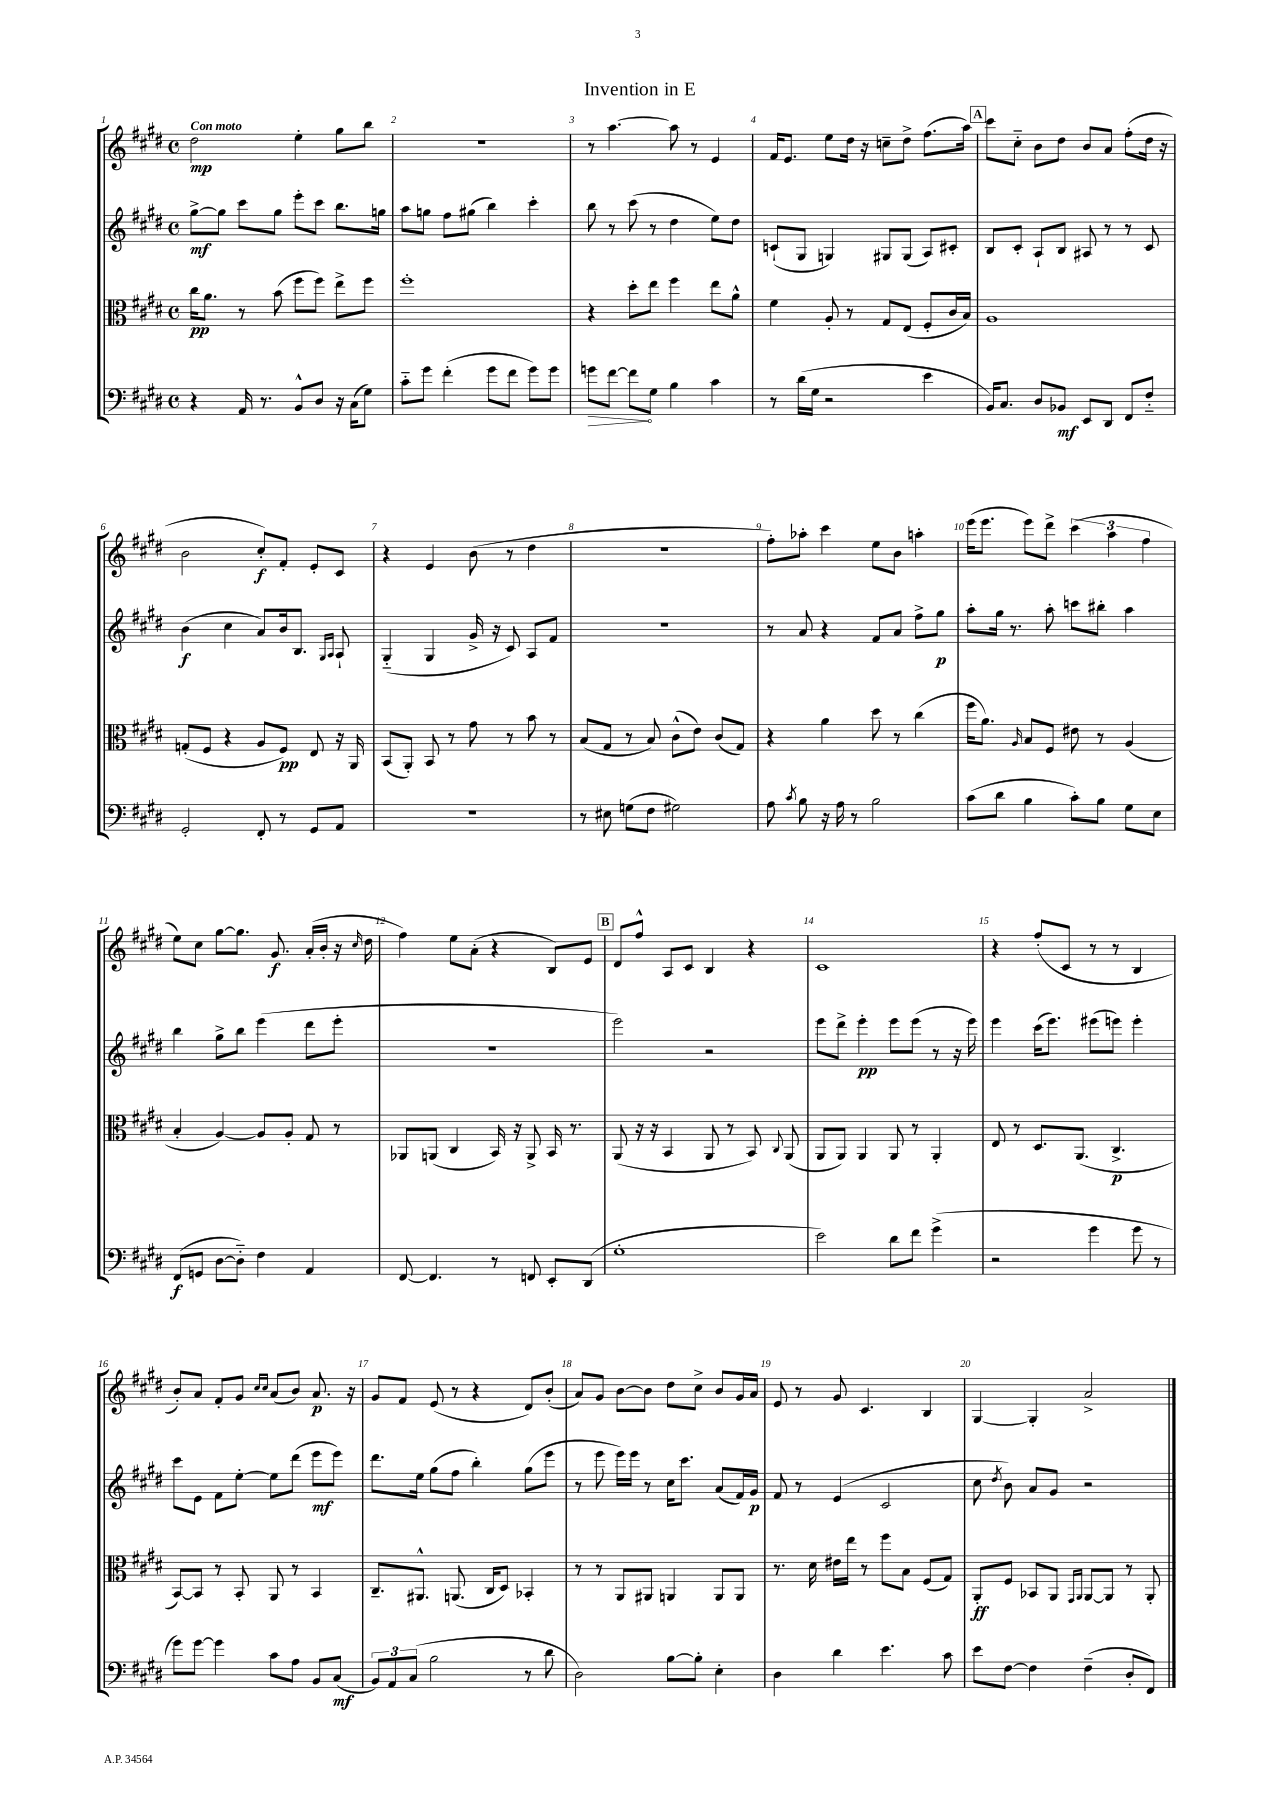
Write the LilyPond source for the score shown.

\header { title = "Invention in E" }
<<
\new StaffGroup <<
\new Staff = "s0" {
    \clef treble \key e \major \defaultTimeSignature \time 4/4 \tempo "Con moto"
    \autoBeamOff dis''2\mp e''4-. gis''8[ b''8] |
    r1 |
    r8 a''4.~ a''8 r8 e'4 |
    fis'16[ e'8.] e''8[ dis''16] r16 c''8[-- dis''8]-> fis''8.[( a''16]) |
    \mark \markup { \box "A" } cis'''8[ cis''8]-_ b'8[ dis''8] b'8[ a'8] fis''8[-.( dis''16] r16 |
    b'2 cis''8[-.\f) fis'8]-. e'8[-. cis'8] |
    r4 e'4 b'8( r8 dis''4 |
    r1 |
    fis''8[-.) aes''8]-. cis'''4 e''8[ b'8] a''4-. |
    e'''16[( e'''8.] e'''8[) dis'''8]-> \tuplet 3/2 { cis'''4( a''4 fis''4 } |
    e''8[) cis''8] gis''8[~ gis''8.] gis'8.\f a'16[-.( b'16]-. r16 \grace { cis''16 } dis''16 |
    fis''4) e''8[ a'8]-.( r4 b8[) e'8] |
    \mark \markup { \box "B" } dis'8[ fis''8]-^ a8[ cis'8] b4 r4 |
    cis'1 |
    r4 fis''8[-.( cis'8] r8 r8 b4 |
    b'8[-.) a'8] fis'8[-. gis'8] \grace { cis''16[ cis''16] } a'8[( b'8]) a'8.\p r16 |
    gis'8[ fis'8] e'8( r8 r4 dis'8[) b'8]-.( |
    a'8[) gis'8] b'8[~ b'8] dis''8[ cis''8]-> b'8[ gis'16 a'16] |
    e'8 r8 gis'8 cis'4. b4 |
    gis4~ gis4-. a'2-> \bar "|." |
}
\new Staff = "s1" {
    \clef treble \key e \major \defaultTimeSignature \time 4/4
    \autoBeamOff gis''8[~->\mf gis''8] cis'''8[ gis''8] e'''8[-. cis'''8] b''8.[ g''16] |
    a''8[ g''8] fis''8[ gis''8]( b''4) cis'''4-. |
    b''8 r8 cis'''8( r8 dis''4 e''8[) dis''8] |
    c'8[-!( gis8] g4) gis8[ gis8]( a8[) cis'8]-. |
    \mark \markup { \box "A" } b8[ cis'8]-. a8[-! b8] ais8 r8 r8 cis'8 |
    b'4\f( cis''4 a'8[) b'16 b8.] \grace { gis16[ a16] } a8-! |
    gis4-_( gis4 gis'16-> r16 cis'8) a8[ fis'8] |
    R1 |
    r8 a'8 r4 fis'8[ a'8] fis''8[-> gis''8]\p |
    a''8[-. gis''16] r8. a''8-. c'''8[ bis''8]-. a''4 |
    b''4 gis''8[-> b''8] e'''4( dis'''8[ e'''8]-. |
    R1 |
    \mark \markup { \box "B" } e'''2) r2 |
    e'''8[ dis'''8]-> e'''4-.\pp e'''8[ e'''8]( r8 r16 e'''16) |
    e'''4 cis'''16[( e'''8.]) eis'''8[( e'''8]) e'''4-. |
    cis'''8[ e'8] fis'8[ e''8]~-. e''8[ dis'''8]( e'''8[\mf e'''8]) |
    dis'''8.[ e''16] gis''8[( fis''8] b''4-.) gis''8[( e'''8] |
    r8 e'''8 e'''16[) e'''16] r8 cis''16[ cis'''8.] a'8[( fis'16) gis'16]\p |
    fis'8 r8 e'4( cis'2 |
    cis''8 \acciaccatura { dis''8 } b'8) a'8[ gis'8] r2 \bar "|." |
}
\new Staff = "s2" {
    \clef alto \key e \major \defaultTimeSignature \time 4/4
    \autoBeamOff cis''16[\pp a'8.] r8 b'8( fis''8[ fis''8]) e''8[-> fis''8] |
    fis''1-. |
    r4 dis''8[-. e''8] fis''4 e''8[ a'8]-^ |
    fis'4 a8-. r8 gis8[ e8]( fis8[-. cis'16 b16]) |
    \mark \markup { \box "A" } a1 |
    g8[-.( fis8] r4 a8[ fis8]\pp) e8 r16 a,16 |
    b,8[( a,8]-.) b,8 r8 gis'8 r8 b'8 r8 |
    b8[( gis8] r8 b8) cis'8[-^( e'8]) cis'8[( gis8]) |
    r4 a'4 dis''8 r8 cis''4( |
    fis''16[ a'8.]) \grace { a16 } b8[ fis8] eis'8 r8 a4( |
    b4-. a4~) a8[ a8]-. gis8 r8 |
    aes,8[ a,8]( cis4 b,16) r16 a,8-> b,16 r8. |
    \mark \markup { \box "B" } a,8( r16 r16 b,4 a,8 r8 b,8) \appoggiatura { cis8 } a,8( |
    a,8[ a,8]) a,4 a,8 r8 a,4-. |
    e8 r8 dis8.[ a,8.]( cis4.->\p |
    b,8[~) b,8] r8 b,8-. a,8 r8 b,4 |
    cis8.[-- ais,8.]-^ a,8.( cis16[ dis8]) bes,4-. |
    r8 r8 a,8[ ais,8] a,4 a,8[ a,8] |
    r8. dis'16 eis'16[ e''16] r8 fis''8[ b8] fis8[( gis8]) |
    a,8[-.\ff fis8] bes,8[ a,8] \grace { gis,16[ a,16] } a,8[~ a,8] r8 a,8-. \bar "|." |
}
\new Staff = "s3" {
    \clef bass \key e \major \defaultTimeSignature \time 4/4
    \autoBeamOff r4 a,16 r8. b,8[-^ dis8] r16 cis16[( gis8]) |
    cis'8[-_ gis'8] fis'4-.( gis'8[ fis'8] gis'8[) gis'8] |
    \once \override Hairpin.circled-tip = ##t g'8[\> fis'8]~ fis'8[\! gis8] b4 cis'4 |
    r8 dis'16[( gis16] r2 e'4 |
    \mark \markup { \box "A" } b,16[) cis8.] dis8[ bes,8]\mf e,8[ dis,8] fis,8[ fis8]-_ |
    gis,2-. fis,8-. r8 gis,8[ a,8] |
    R1 |
    r8 eis8 g8[( fis8] gis2) |
    a8 \acciaccatura { cis'8 } b8 r16 a16 r8 b2 |
    cis'8[( dis'8] b4 cis'8[-.) b8] gis8[ e8] |
    fis,8[\f( g,8] dis8[~ dis8]-_) fis4 a,4 |
    fis,8~ fis,4. r8 f,8 e,8[-. dis,8]( |
    \mark \markup { \box "B" } gis1-. |
    e'2) dis'8[ fis'8] gis'4->( |
    r2 gis'4 gis'8 r8 |
    gis'8[) gis'8]~ gis'4 cis'8[ a8] b,8[ cis8]\mf( |
    \tuplet 3/2 { b,8[) a,8 cis8]( } b2 r8 dis'8 |
    dis2) b8[~ b8]-. e4-. |
    dis4 dis'4 e'4. cis'8 |
    e'8[ fis8]~ fis4 fis4--( dis8[-. fis,8]) \bar "|." |
}
>>
>>
\layout { \context { \Score \override BarNumber.break-visibility = ##(#f #t #t) barNumberVisibility = #all-bar-numbers-visible } }
